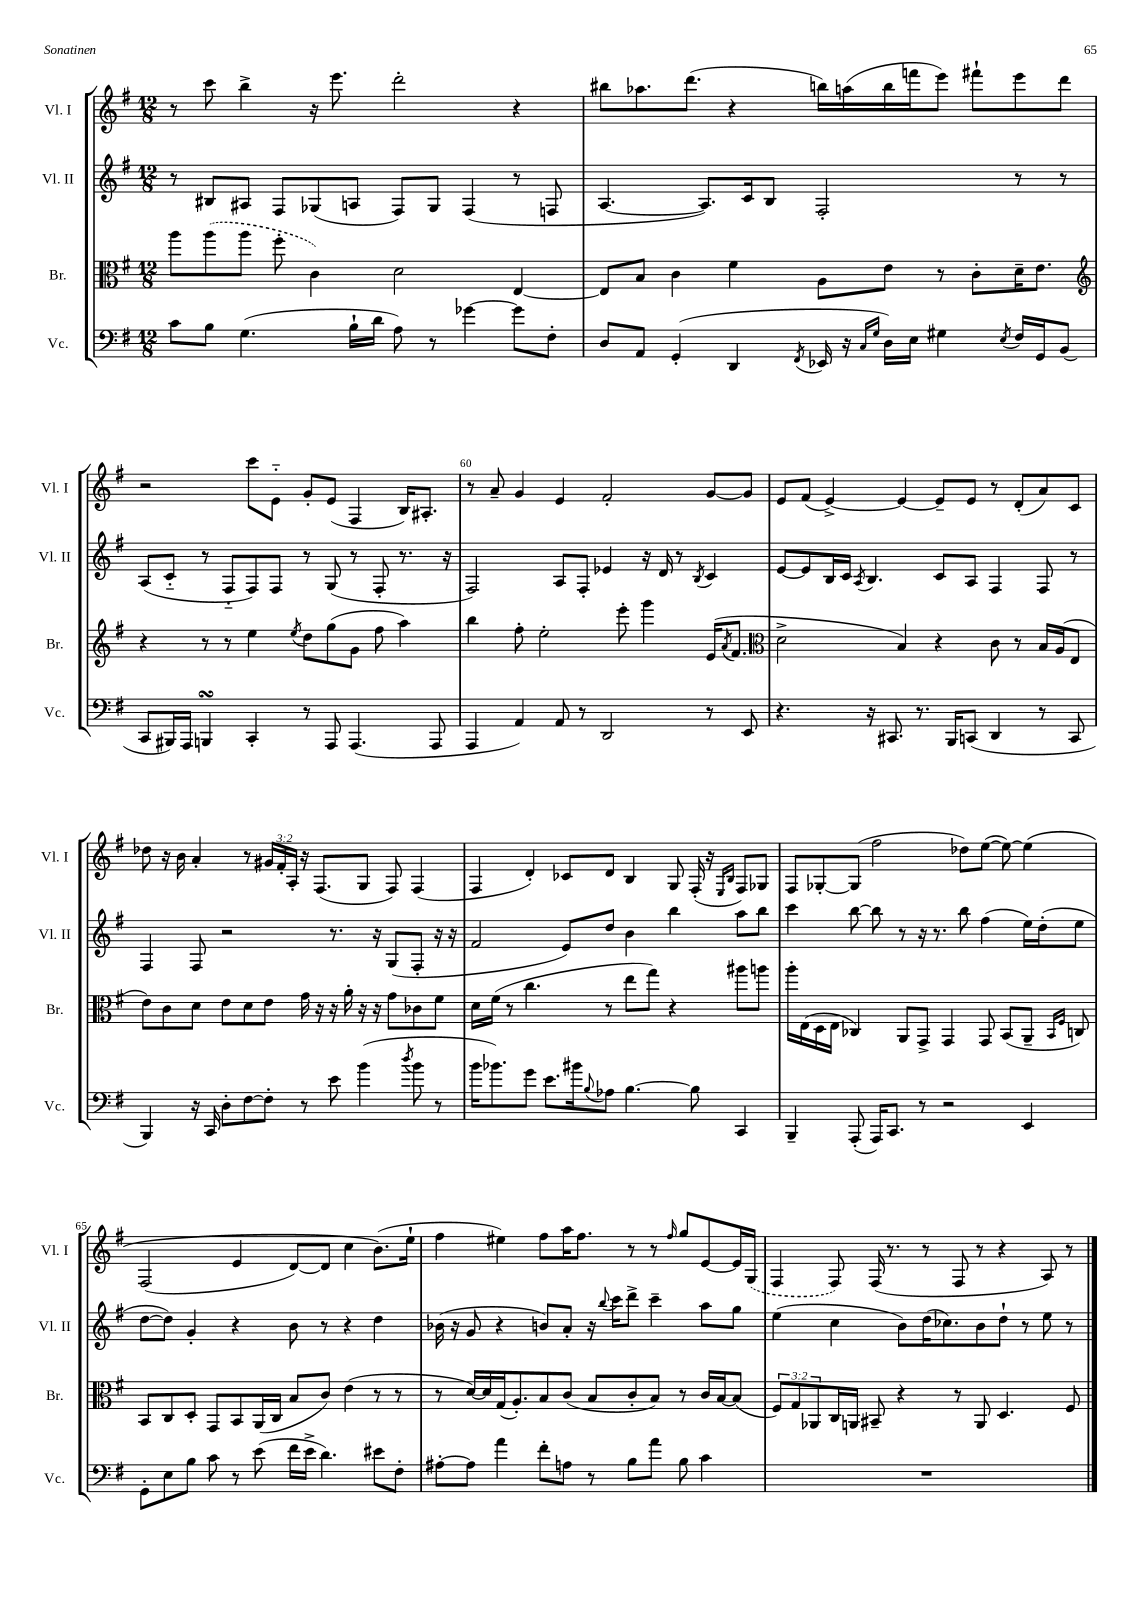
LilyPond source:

<<
\new StaffGroup <<
\new Staff = "s0" \with { instrumentName = "Vl. I" shortInstrumentName = "Vl. I" } {
    \clef treble \key g \major \numericTimeSignature \time 12/8 \override Staff.TupletNumber.text = #tuplet-number::calc-fraction-text
    r8 c'''8 b''4-> r16 e'''8. d'''2-. r4 |
    bis''8 aes''8. d'''8.( r4 b''16) a''16( b''16 f'''16 e'''8) fis'''8-! e'''8 d'''8 |
    r2 c'''8 e'8-_ g'8-. e'8( fis4 b16) ais8.-. |
    r8 a'8-- g'4 e'4 fis'2-. g'8~ g'8 |
    e'8 fis'8( e'4~->) e'4~ e'8-- e'8 r8 d'8-.( a'8) c'8 |
    des''8 r16 b'16 a'4-. r8 \tuplet 3/2 { gis'16 fis'16-. a16-. } r16 fis8.( g8 fis8) fis4( |
    fis4 d'4-.) ces'8 d'8 b4 g8 fis16-.( r16 \grace { e16 b16 } fis8) ges8 |
    fis8 ges8~-. ges8( fis''2 des''8) e''8~( e''8~) e''4\( |
    fis2( e'4 d'8~) d'8 c''4 b'8.(\) e''16-! |
    fis''4 eis''4) fis''8 a''16 fis''8. r8 r8 \grace { fis''16 } g''8 e'8~ e'16 \once \slurDashed g16( |
    fis4 fis8) fis16( r8. r8 fis8 r8 r4 a8) r8 \bar "|." |
}
\new Staff = "s1" \with { instrumentName = "Vl. II" shortInstrumentName = "Vl. II" } {
    \clef treble \key g \major \numericTimeSignature \time 12/8
    r8 bis8 ais8 fis8 ges8( a8 fis8) ges8 fis4( r8 f8 |
    a4.~ a8.) c'16 b8 fis2-. r8 r8 |
    a8( c'8-_ r8 fis8-_ fis8) fis8 r8 g8( r8 fis8-. r8. r16 |
    fis2) a8 fis8-. ees'4 r16 d'16 r8 \acciaccatura { b8 } c'4 |
    e'8~ e'8 b16 c'16 \acciaccatura { a8 } b4. c'8 a8 fis4 fis8 r8 |
    fis4 fis8 r2 r8. r16 g8( fis8-. r16 r16 |
    fis'2 e'8) d''8 b'4 b''4 a''8 b''8 |
    c'''4 b''8~ b''8 r8 r16 r8. b''8 fis''4( e''16) d''16-.( e''8 |
    d''8~ d''8) g'4-. r4 b'8 r8 r4 d''4 |
    bes'16( r16 g'8 r4 b'8) a'8-. r16 \appoggiatura { b''8 } c'''16 d'''8-> c'''4-- a''8 g''8 |
    e''4( c''4 b'8) d''16( ces''8.) b'8 d''8-! r8 e''8 r8 \bar "|." |
}
\new Staff = "s2" \with { instrumentName = "Br." shortInstrumentName = "Br." } {
    \clef alto \key g \major \numericTimeSignature \time 12/8 \override Staff.TupletNumber.text = #tuplet-number::calc-fraction-text
    a''8 \once \slurDashed a''8( a''8 fis''8-. c'4) d'2 e4~ |
    e8 b8 c'4 fis'4 a8 e'8 r8 c'8-. d'16-- e'8. |
    \clef treble r4 r8 r8 e''4 \acciaccatura { e''8 } d''8 g''8( g'8 fis''8 a''4) |
    b''4 fis''8-. e''2-. e'''8-. g'''4 e'16( \acciaccatura { a'8 } fis'8. |
    \clef alto d'2-> b4) r4 c'8 r8 b16 a16( e8 |
    e'8) c'8 d'8 e'8 d'8 e'8 g'16 r16 r16 a'16-. r16 r16 g'8 ces'8 fis'8 |
    d'16 fis'16( r8 c''4. r8 e''8 g''8) r4 ais''8 a''8 |
    a''16-. e16( d16 e16 ces4) a,8 g,8-> g,4 g,8 b,8( a,8-- \grace { b,16 fis16 } c8) |
    b,8 c8 d8-. g,8 b,8 a,16( c16 b8 c'8) e'4( r8 r8 |
    r8 d'16~) d'16 g16( a8.-.) b8 c'8( b8 c'8-. b8) r8 c'16 b16~ b8( |
    \tuplet 3/2 { fis8) g8 aes,8 } c16 a,16 bis,8-- r4 r8 a,8 d4. fis8 \bar "|." |
}
\new Staff = "s3" \with { instrumentName = "Vc." shortInstrumentName = "Vc." } {
    \clef bass \key g \major \numericTimeSignature \time 12/8
    c'8 b8 g4.( b16-! d'16 a8) r8 ges'4~ ges'8 fis8-. |
    d8 a,8 g,4-.( d,4 \acciaccatura { fis,8 } ees,16 r16 \grace { c16 g16 } d16) e16 gis4 \acciaccatura { e8 } fis16 g,16 b,8( |
    c,8 bis,,16) a,,16 b,,4\turn c,4-. r8 a,,8 a,,4.( a,,8 |
    a,,4 a,4) a,8 r8 d,2 r8 e,8 |
    r4. r16 cis,8. r8. b,,16 c,8( d,4 r8 c,8 |
    b,,4) r16 c,16 d8-. fis8~ fis8-. r8 e'8 b'4( \acciaccatura { d''8 } b'8 r8 |
    b'16 bes'8.) g'8 e'8. bis'16 \appoggiatura { b8 } aes8 b4.~ b8 c,4 |
    b,,4-- a,,8-.( a,,16) c,8. r8 r2 e,4 |
    g,8-. e8 b8 c'8 r8 e'8( fis'16 e'16-> d'4.) eis'8 fis8-. |
    ais8~-. ais8 a'4 fis'8-. a8 r8 b8 a'8 b8 c'4 |
    R1. \bar "|." |
}
>>
>>
\layout { \context { \Score currentBarNumber = #57 \override BarNumber.break-visibility = ##(#f #t #t) barNumberVisibility = #(every-nth-bar-number-visible 5) } }
